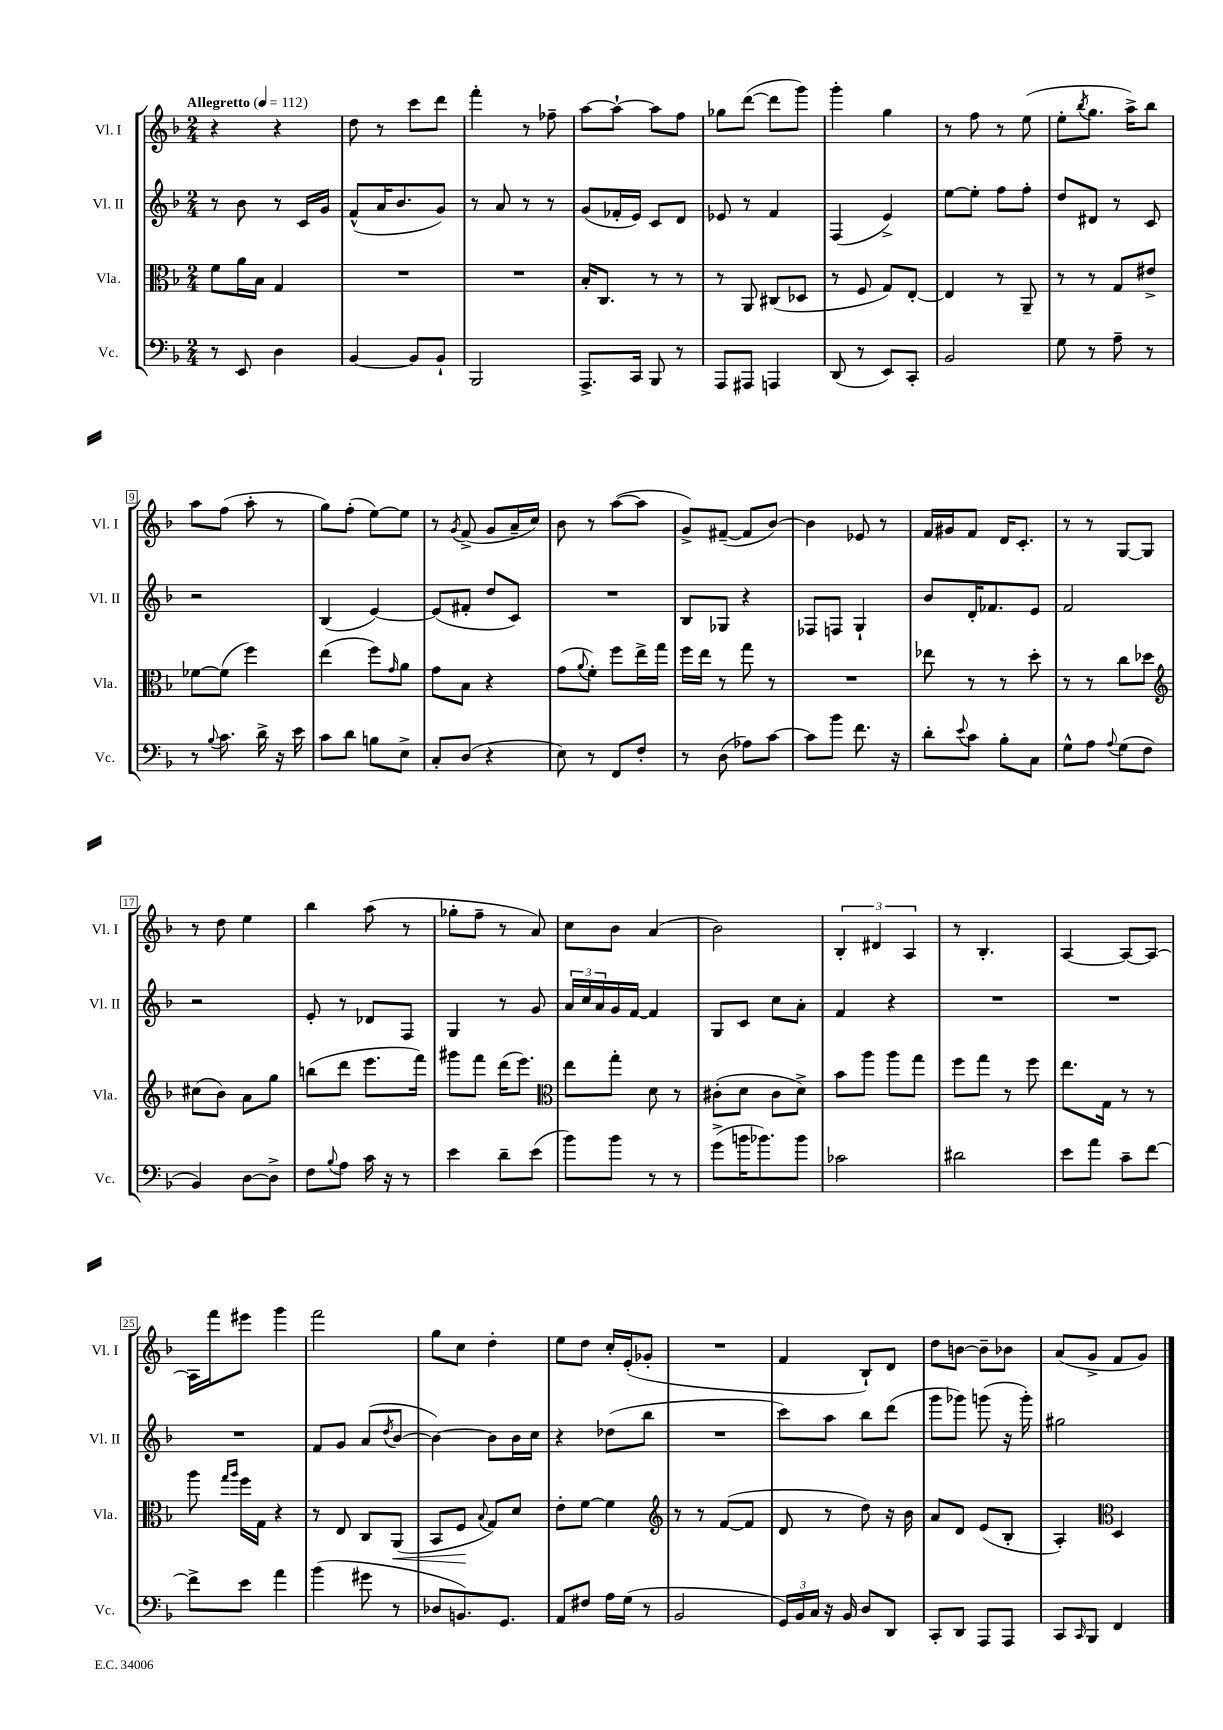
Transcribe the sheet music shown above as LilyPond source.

<<
\new StaffGroup <<
\new Staff = "s0" \with { instrumentName = "Vl. I" shortInstrumentName = "Vl. I" } {
    \clef treble \key f \major \numericTimeSignature \time 2/4 \tempo "Allegretto" 4 = 112
    r4 r4 |
    d''8 r8 c'''8 d'''8 |
    f'''4-. r8 fes''8-- |
    a''8~ a''8~-! a''8 f''8 |
    ges''8 d'''8~( d'''8 g'''8) |
    g'''4-. g''4 |
    r8 f''8 r8 e''8( |
    e''8-. \acciaccatura { bes''8 } g''8. a''16->) bes''8 |
    a''8 f''8( a''8-. r8 |
    g''8) f''8-.( e''8~) e''8 |
    r8 \acciaccatura { g'8 } f'8->( g'8 a'16-- c''16) |
    bes'8 r8 a''8~( a''8 |
    g'8->) fis'8~--( fis'8 bes'8~) |
    bes'4 ees'8 r8 |
    f'16 gis'16 f'8 d'16 c'8.-. |
    r8 r8 g8~ g8 |
    r8 d''8 e''4 |
    bes''4 a''8( r8 |
    ges''8-. f''8-- r8 a'8) |
    c''8 bes'8 a'4( |
    bes'2) |
    \tuplet 3/2 { bes4-. dis'4 a4 } |
    r8 bes4.-. |
    a4~ a8~ a8~ |
    a16 f'''16 eis'''8 g'''4 |
    f'''2 |
    g''8 c''8 d''4-. |
    e''8 d''8 c''16-. e'16-.( ges'8-. |
    R2 |
    f'4 bes8-!) d'8 |
    d''8 b'8~ b'8-- bes'8 |
    a'8( g'8-> f'8 g'8) \bar "|." |
}
\new Staff = "s1" \with { instrumentName = "Vl. II" shortInstrumentName = "Vl. II" } {
    \clef treble \key f \major \numericTimeSignature \time 2/4
    r8 bes'8 r8 c'16 g'16 |
    f'8-^( a'16 bes'8. g'8) |
    r8 a'8 r8 r8 |
    g'8( fes'16-. e'16) c'8 d'8 |
    ees'8 r8 f'4 |
    f4( e'4->) |
    e''8~ e''8-. f''8 f''8-. |
    d''8 dis'8 r8 c'8 |
    r2 |
    bes4( e'4~) |
    e'8( fis'8-. d''8 c'8) |
    R2 |
    bes8 ges8 r4 |
    fes8 f8 g4-! |
    bes'8 d'16-. fes'8. e'8 |
    f'2 |
    r2 |
    e'8-. r8 des'8 f8 |
    g4 r8 g'8 |
    \tuplet 3/2 { a'16 c''16 a'16 } g'16 f'16~ f'4 |
    g8 c'8 c''8 a'8-. |
    f'4 r4 |
    R2 |
    R2 |
    R2 |
    f'8 g'8 a'8( \acciaccatura { d''8 } bes'8~ |
    bes'4~) bes'8 bes'16 c''16 |
    r4 des''8( bes''8 |
    R2 |
    c'''8) a''8 bes''8 d'''8( |
    g'''8 ges'''8) g'''8( r16 g'''16-.) |
    gis''2 \bar "|." |
}
\new Staff = "s2" \with { instrumentName = "Vla." shortInstrumentName = "Vla." } {
    \clef alto \key f \major \numericTimeSignature \time 2/4
    f'8 a'16 bes16 g4 |
    R2 |
    R2 |
    bes16-. c8. r8 r8 |
    r8 a,8 cis8( des8 |
    r8 f8 g8) e8~-. |
    e4 r8 a,8-- |
    r8 r8 g8 eis'8-> |
    fes'8~ fes'8( f''4) |
    e''4( f''8) \grace { g'16 } a'8 |
    g'8 bes8 r4 |
    g'8( \appoggiatura { a'8 } f'8-.) f''8 e''16-> g''16 |
    f''16 e''16 r8 g''8 r8 |
    R2 |
    ees''8 r8 r8 d''8-. |
    r8 r8 c''8 des''8 |
    \clef treble cis''8( bes'8) a'8 g''8 |
    b''8( d'''8 e'''8. f'''16) |
    gis'''8 f'''8 d'''16( e'''8.) |
    \clef alto e''8 g''8-. d'8 r8 |
    cis'8-.( d'8 cis'8 d'8->) |
    bes'8 a''8 a''8 g''8 |
    f''8 g''8 r8 f''8 |
    e''8. g16 r8 r8 |
    a''8 \grace { g''16 a''16 } f''16 g16 r4 |
    r8 e8 c8 a,8\<( |
    bes,8 f8\! \appoggiatura { bes8 } g8) d'8 |
    e'8-. f'8~ f'4 |
    \clef treble r8 r8 f'8~( f'8 |
    d'8 r8 d''8) r16 bes'16 |
    a'8 d'8 e'8( bes8-. |
    a4-.) \clef alto d4 \bar "|." |
}
\new Staff = "s3" \with { instrumentName = "Vc." shortInstrumentName = "Vc." } {
    \clef bass \key f \major \numericTimeSignature \time 2/4
    r8 e,8 d4 |
    bes,4~ bes,8 bes,8-! |
    bes,,2 |
    a,,8.-> c,16 bes,,8 r8 |
    a,,8 ais,,8 a,,4 |
    d,8( r8 e,8) c,8-. |
    bes,2 |
    g8 r8 a8-- r8 |
    r8 \appoggiatura { bes8 } c'8. d'16-> r16 e'16 |
    c'8 d'8 b8 e8-> |
    c8-. d8( r4 |
    e8) r8 f,8 f8-. |
    r8 d8( aes8) c'8~ |
    c'8 bes'8 f'8. r16 |
    d'8-. \appoggiatura { e'8 } c'8 bes8-. c8 |
    g8-^ a8 \appoggiatura { a8 } g8( f8 |
    bes,4) d8~ d8-> |
    f8 \appoggiatura { bes8 } a8 c'16 r16 r8 |
    e'4 d'8-- e'8( |
    bes'8) bes'8 r8 r8 |
    g'8->( b'16 bes'8.) bes'8 |
    ces'2 |
    dis'2 |
    e'8 a'8 c'8-- f'8~ |
    f'8-> e'8 a'4 |
    bes'4( gis'8 r8 |
    des8 b,8.) g,8. |
    a,8 fis8 a16 g16( r8 |
    bes,2 |
    \tuplet 3/2 { g,16) bes,16 c16 } r16 bes,16 d8 d,8 |
    c,8-. d,8 a,,8 a,,8 |
    c,8 \grace { c,16 } bes,,8 f,4 \bar "|." |
}
>>
>>
\layout { \context { \Score \override BarNumber.stencil = #(make-stencil-boxer 0.1 0.3 ly:text-interface::print) } }
